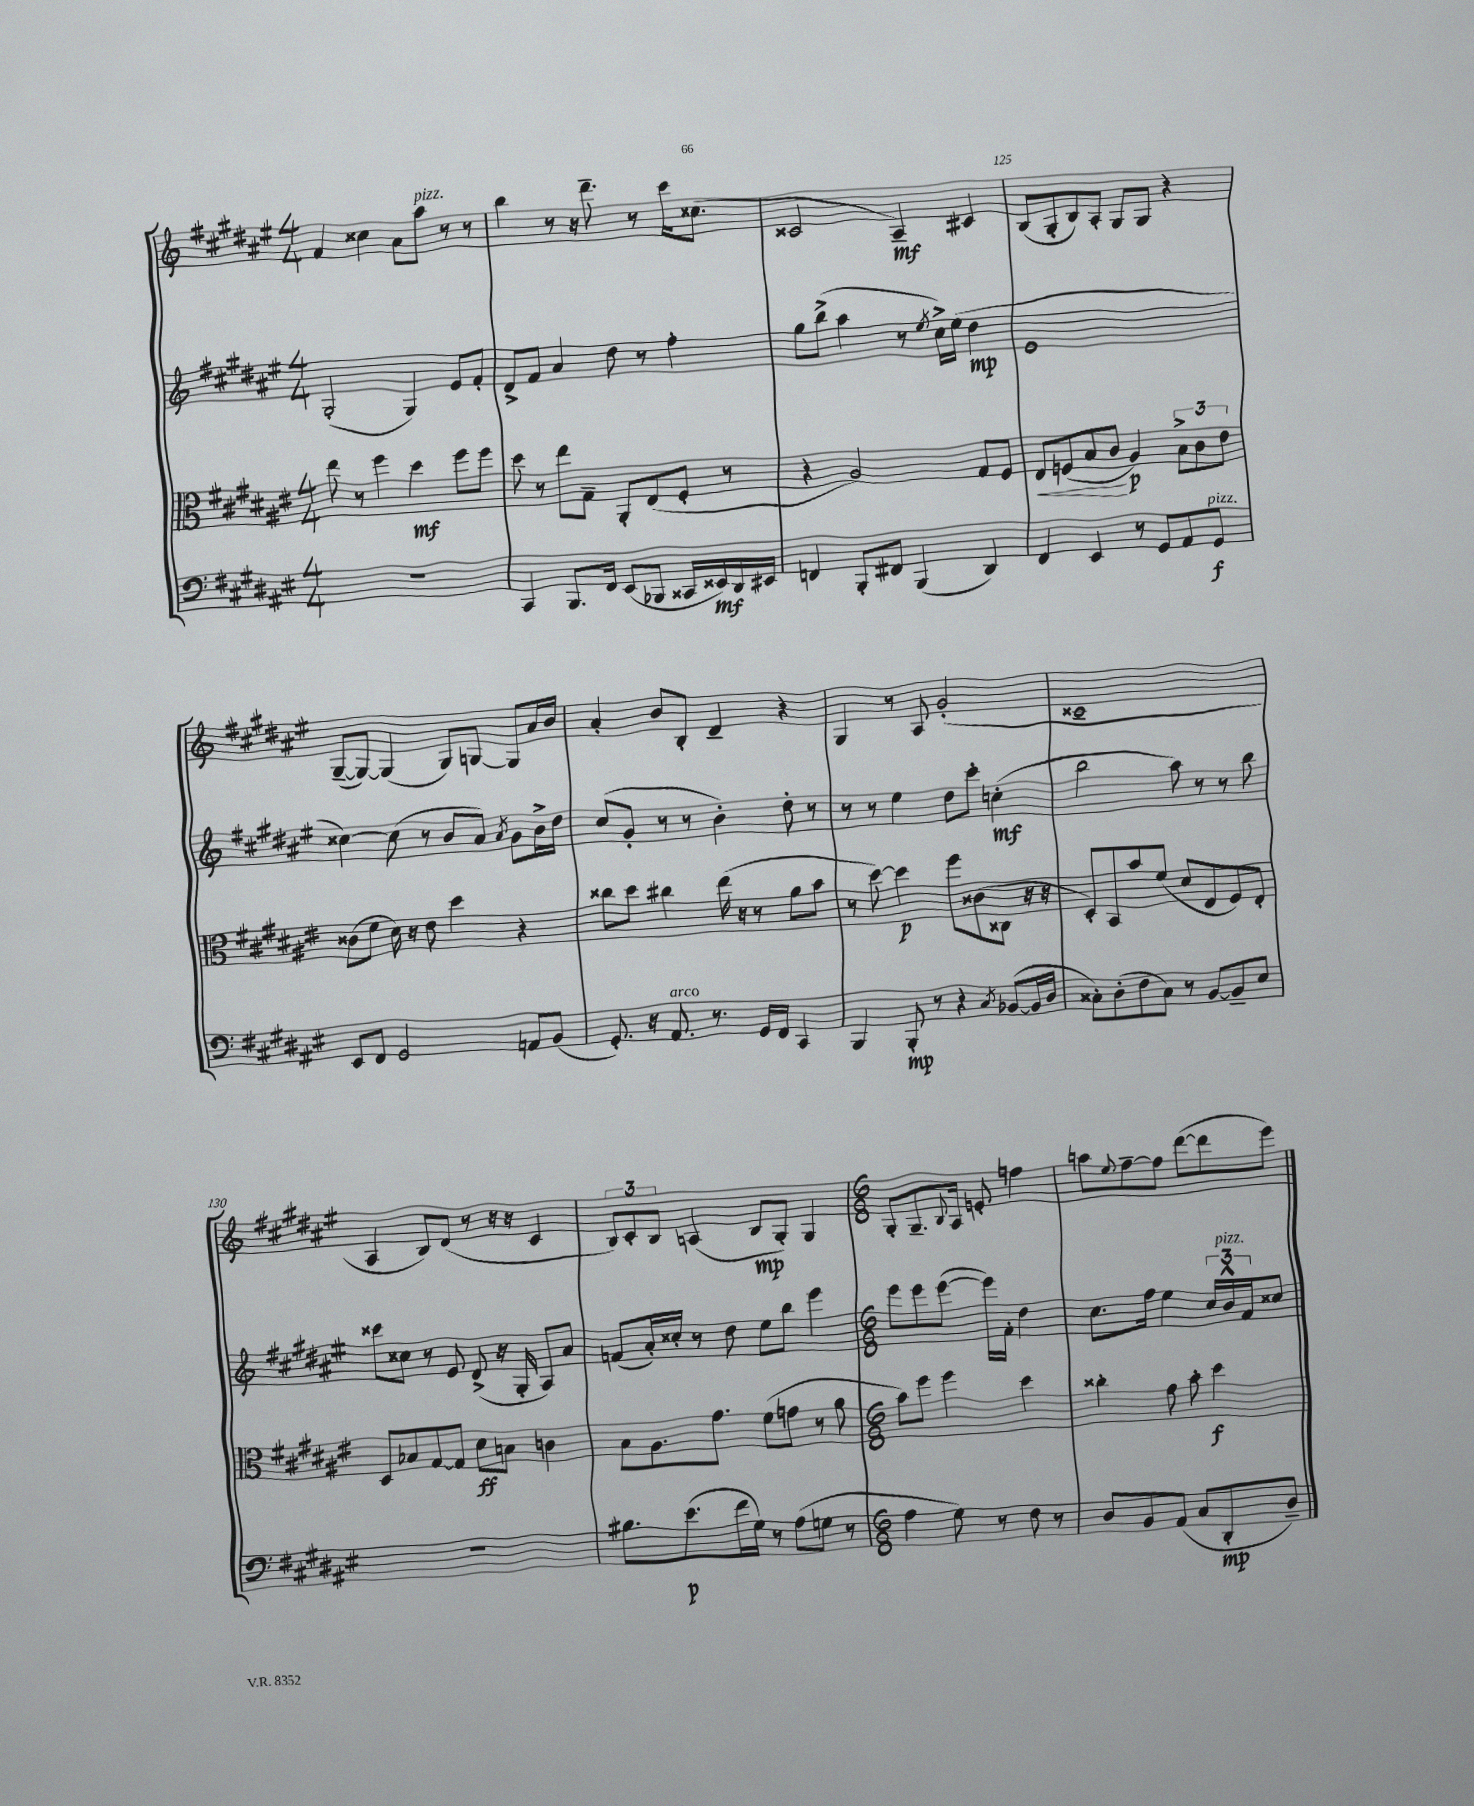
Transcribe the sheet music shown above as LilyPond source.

<<
\new StaffGroup <<
\new Staff = "s0" {
    \clef treble \key fis \major \numericTimeSignature \time 4/4
    fis'4 cisis''4 ais'8 ais''8^\markup { \italic "pizz." } r8 r8 |
    b''4 r8 r16 dis'''8.-- r8 cis'''16 cisis''8.( |
    cisis'2 ais4--\mf) cis'4 |
    b8( gis8-. b8) ais8-. gis8 gis8 r4 |
    gis8~--( gis8~) gis4( gis8) g8~ g8 ais'16 b'16 |
    ais'4-. b'8 b8-. dis'4-- r4 |
    gis4 r8 ais8 gis'2-.( |
    cisis'1-- |
    ais4 b8) dis'8( r8 r16 r16 cis'4 |
    \tuplet 3/2 { b8) cis'8-. b8 } a4( b8\mp gis8-.) gis4 |
    \numericTimeSignature \time 6/8 gis8-. gis8.-- \appoggiatura { b8 } ais16 e'8-. f''4 |
    a''8 \appoggiatura { eis''8 } fis''8~-- fis''8 dis'''8~( dis'''8 eis'''8) \bar "|." |
}
\new Staff = "s1" {
    \clef treble \key fis \major \numericTimeSignature \time 4/4
    gis2-.( gis4) eis'8 fis'8-. |
    dis'8-> fis'8 ais'4 dis''8 r8 fis''4-. |
    gis''8 b''8->( ais''4 r8 \acciaccatura { eis''8 } cis''16->) eis''16( dis''4\mp |
    eis'1 |
    cisis''4~) cisis''8( r8 b'8 ais'8) \acciaccatura { ais'8 } gis'8 b'16-> dis''16 |
    cis''8( gis'8-. r8 r8 b'4-.) dis''8-. r8 |
    r8 r8 eis''4 dis''8 cis'''8-. c''4-.\mf( |
    b''2 ais''8) r8 r8 b''8 |
    cisis'''8 cisis''8 r8 eis'8 dis'8->( r16 gis16-. ais8) ais'8 |
    f'8( ais'16-.) cisis''16-. r8 dis''8 eis''8 b''8 eis'''4 |
    \numericTimeSignature \time 6/8 eis'''8 eis'''8 eis'''8~( eis'''16) fis'16-. dis''4 |
    cis''8. fis''16 eis''4 \tuplet 3/2 { cis''16 b'16-^^\markup { \italic "pizz." } fis'16 } cisis''8 \bar "|." |
}
\new Staff = "s2" {
    \clef alto \key fis \major \numericTimeSignature \time 4/4
    eis''8 r8 fis''4 dis''4\mf fis''8 fis''8 |
    dis''8 r8 eis''8 gis8-- ais,8-. eis8( fis8-. r8 |
    r4 ais2) gis8 fis8 |
    eis8\< f8( b8 cis'8\! ais4\p) \tuplet 3/2 { b8-> cis'8 eis'8 } |
    cisis'8( fis'8 dis'16) r16 eis'8 dis''4 r4 |
    cisis''8 dis''8 cis''4 eis''16( r16 r8 ais'8 b'8 |
    r8 dis''8~) dis''4\p fis''8 cisis'8( cisis8 r16 r16 |
    dis8-.) b,8 b'8 fis'8( dis'8 eis8 fis8) eis8-. |
    dis8 bes8 gis8~ gis8 dis'8\ff b8 c'4 |
    b8 ais8. gis'8. fis'8( g'8 r8 ais'8 |
    \numericTimeSignature \time 6/8 b'8) fis''8 fis''4 dis''4 |
    cisis''4-. gis'8 b'8-. dis''4\f \bar "|." |
}
\new Staff = "s3" {
    \clef bass \key fis \major \numericTimeSignature \time 4/4
    R1 |
    cis,4 b,,8. fis,16 eis,8( bes,,8 cisis,16 eisis,16\mf) dis,16 eis,16 |
    f,4 b,,8-. fis,8 b,,4( dis,4) |
    fis,4 eis,4 r8 gis,8 ais,8 gis,8\f^\markup { \italic "pizz." } |
    eis,8 fis,8 gis,2 a,8 b,8( |
    gis,8.-.) r16 ais,8.^\markup { \italic "arco" } r8. gis,16 fis,16 cis,4 |
    b,,4 b,,8-.\mp r8 r4 \acciaccatura { cis8 } bes,8~( bes,16 dis16 |
    cisis8-.) dis8-.( fis8 cisis8) r8 b,8~ b,8-- eis8 |
    R1 |
    bis8. eis'8.\p( fis'16 gis16) r8 ais8( g8 r8 |
    \numericTimeSignature \time 6/8 ais4 gis8) r8 fis8 r8 |
    dis8 b,8 ais,8( cis8 dis,8-.\mp dis8--) \bar "|." |
}
>>
>>
\layout { \context { \Score currentBarNumber = #122 \override BarNumber.break-visibility = ##(#f #t #t) barNumberVisibility = #(every-nth-bar-number-visible 5) } }
